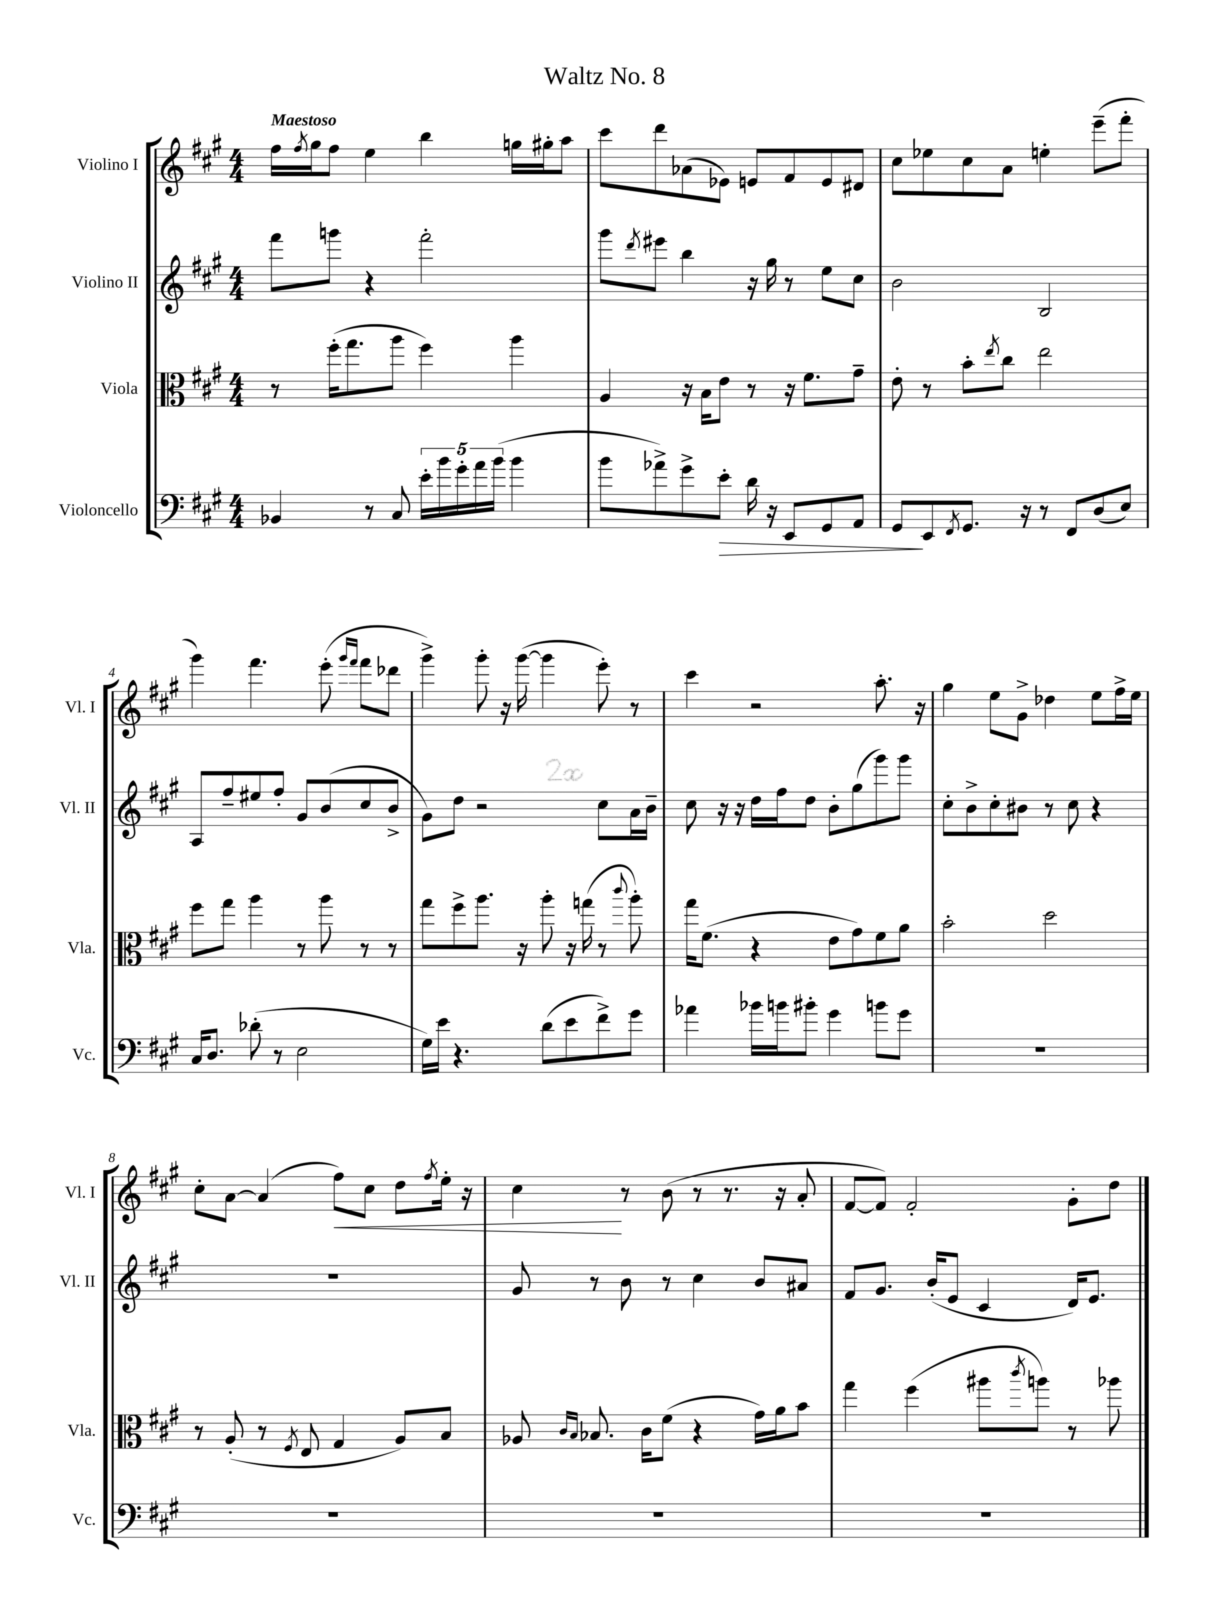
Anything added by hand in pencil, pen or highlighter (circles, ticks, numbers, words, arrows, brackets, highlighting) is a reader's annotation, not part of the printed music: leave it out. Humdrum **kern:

**kern	**dynam	**kern	**kern	**kern	**dynam
*part4	*part4	*part3	*part2	*part1	*part1
*staff4	*staff4	*staff3	*staff2	*staff1	*staff1
*I"Violoncello	*	*I"Viola	*I"Violino II	*I"Violino I	*
*I'Vc.	*	*I'Vla.	*I'Vl. II	*I'Vl. I	*
*clefF4	*	*clefC3	*clefG2	*clefG2	*
*k[f#c#g#]	*	*k[f#c#g#]	*k[f#c#g#]	*k[f#c#g#]	*
*M4/4	*	*M4/4	*M4/4	*M4/4	*
=1	=1	=1	=1	=1	=1
!	!	!	!	!LO:TX:a:B:t=Maestoso	!
4BB-X/	.	8r	8fff#\L	16ff#\LL	.
.	.	.	.	8qff#/	.
.	.	.	.	16gg#\J	.
.	.	(16ff#'\KL	8gggn\J	8ff#\J	.
.	.	8.gg#\	.	.	.
8r	.	.	4r	4ee\	.
8C#/	.	8aa\J	.	.	.
20e'\LL	.	4ff#\)	2fff#'\	4bb\	.
20b\	.	.	.	.	.
20g#'\	.	.	.	.	.
20a\	.	.	.	.	.
(20b\JJ	.	.	.	.	.
4b\	.	4aa\	.	16ggn\LL	.
.	.	.	.	16gg#X'\J	.
.	.	.	.	8aa\J	.
=2	=2	=2	=2	=2	=2
8b\L	.	4A/	8ggg#\L	8ccc#\L	.
.	.	.	8qddd/	.	.
8a-X^\)	.	.	8eee#X\J	8ddd\	.
8g#^\	.	16r	4bb\	(8a-X\	.
.	.	16B\KL	.	.	.
!	!LO:HP:b	!	!	!	!
8e'\J	>	8e\J	.	8e-X\J)	.
16d\	.	8r	16r	8en/L	.
16r	.	.	16gg#\	.	.
8EE/L	.	16r	8r	8f#/	.
.	.	8.f#\L	.	.	.
8GG#/	.	.	8ee\L	8e/	.
8AA/J	.	8g#~\J	8cc#\J	8d#X/J	.
=3	=3	=3	=3	=3	=3
8GG#/L	.	8e'\	2b\	8cc#\L	.
8EE/	]	8r	.	8ee-X\	.
8qFF#/	.	.	.	.	.
8.GG#/J	.	8b'\L	.	8cc#\	.
.	.	8qee/	.	.	.
.	.	8cc#\J	.	8a\J	.
16r	.	.	.	.	.
8r	.	2ee\	2B/	4een'\	.
8FF#/L	.	.	.	.	.
(8D/	.	.	.	(8eee~\L	.
8E/J)	.	.	.	8fff#'\J	.
!!LO:LB:g=z
=4	=4	=4	=4	=4	=4
16C#/KL	.	8ff#\L	8A/L	4ggg#\)	.
8.D/J	.	.	.	.	.
.	.	8gg#\J	8ff#~/	.	.
(8d-X'\	.	4aa\	8ee#X/	4.fff#\	.
8r	.	.	8ff#'/J	.	.
2E\	.	8r	8g#/L	.	.
.	.	8aa\	(8b/	(8eee'\	.
.	.	.	.	16qqggg#/LL	.
.	.	.	.	16qqfff#/JJ	.
.	.	8r	8cc#/	8fff#\L	.
.	.	8r	8b^/J	8ddd-X\J	.
=5	=5	=5	=5	=5	=5
16G#\LL)	.	8gg#\L	8g#\L)	4ggg#^\)	.
16e\JJ	.	.	.	.	.
4.r	.	8ff#^\	8dd\J	.	.
.	.	8.aa\J	2r	8ggg#'\	.
.	.	.	.	16r	.
.	.	16r	.	([16ggg#\	.
(8d\L	.	8aa'\	.	4ggg#\]	.
8e\	.	16r	.	.	.
.	.	(16ggn\	.	.	.
8f#^\)	.	8r	8cc#\L	8eee'\)	.
.	.	8qqccc#/	.	.	.
8g#\J	.	8aa'\)	16a\L	8r	.
.	.	.	16b~\JJ	.	.
=6	=6	=6	=6	=6	=6
4a-X\	.	16gg#\KL	8cc#\	4ccc#\	.
.	.	(8.f#\J	.	.	.
.	.	.	16r	.	.
.	.	.	16r	.	.
16b-X\LL	.	4r	16dd\LL	2r	.
16bn\J	.	.	16ff#\J	.	.
8b#X'\J	.	.	8dd\J	.	.
4g#\	.	8e\L	8b'\L	.	.
.	.	8g#\)	(8gg#\	.	.
8bn\L	.	8f#\	8ggg#\)	8.aa'\	.
8g#\J	.	8a\J	8ggg#\J	.	.
.	.	.	.	16r	.
=7	=7	=7	=7	=7	=7
1r	.	2b'\	8cc#'\L	4gg#\	.
.	.	.	8b^\	.	.
.	.	.	8cc#'\	8ee\L	.
.	.	.	8b#X\J	8g#^\J	.
.	.	2dd\	8r	4dd-X\	.
.	.	.	8cc#\	.	.
.	.	.	4r	8ee\L	.
.	.	.	.	16ff#^\L	.
.	.	.	.	16ee\JJ	.
!!LO:LB:g=z
=8	=8	=8	=8	=8	=8
1r	.	8r	1r	8cc#'\L	.
.	.	(8A'/	.	[8a\J	.
.	.	8r	.	(4a/]	.
.	.	8qF#/	.	.	.
.	.	8E/	.	.	.
!	!	!	!	!	!LO:HP:b
.	.	4G#/	.	8ff#\L)	<
.	.	.	.	8cc#\J	.
.	.	8A/L)	.	8dd\L	.
.	.	.	.	8qff#/	.
.	.	8B/J	.	16ee'\Jk	.
.	.	.	.	16r	.
=9	=9	=9	=9	=9	=9
1r	.	8A-X/	8g#/	4cc#\	.
.	.	16qqc#/LL	.	.	.
.	.	16qqB/JJ	.	.	.
.	.	8.B-X/	8r	.	.
.	.	.	8b\	8r	[
.	.	16c#\KL	.	.	.
.	.	(8f#\J	8r	(8b\	.
.	.	4r	4cc#\	8r	.
.	.	.	.	8.r	.
.	.	16g#\LL)	8b/L	.	.
.	.	16a\J	.	16r	.
.	.	8b\J	8a#X/J	8a'/	.
=10	=10	=10	=10	=10	=10
1r	.	4gg#\	8f#/L	[8f#/L	.
.	.	.	8.g#/J	8f#/J])	.
.	.	(4ff#\	.	2f#'/	.
.	.	.	(16b'/KL	.	.
.	.	.	8e/J	.	.
.	.	8aa#X\L	4c#/	.	.
.	.	8qccc#/	.	.	.
.	.	8aan\J)	.	.	.
.	.	8r	16d/KL)	8g#'\L	.
.	.	.	8.e/J	.	.
.	.	8aa-X\	.	8dd\J	.
==	==	==	==	==	==
*-	*-	*-	*-	*-	*-
